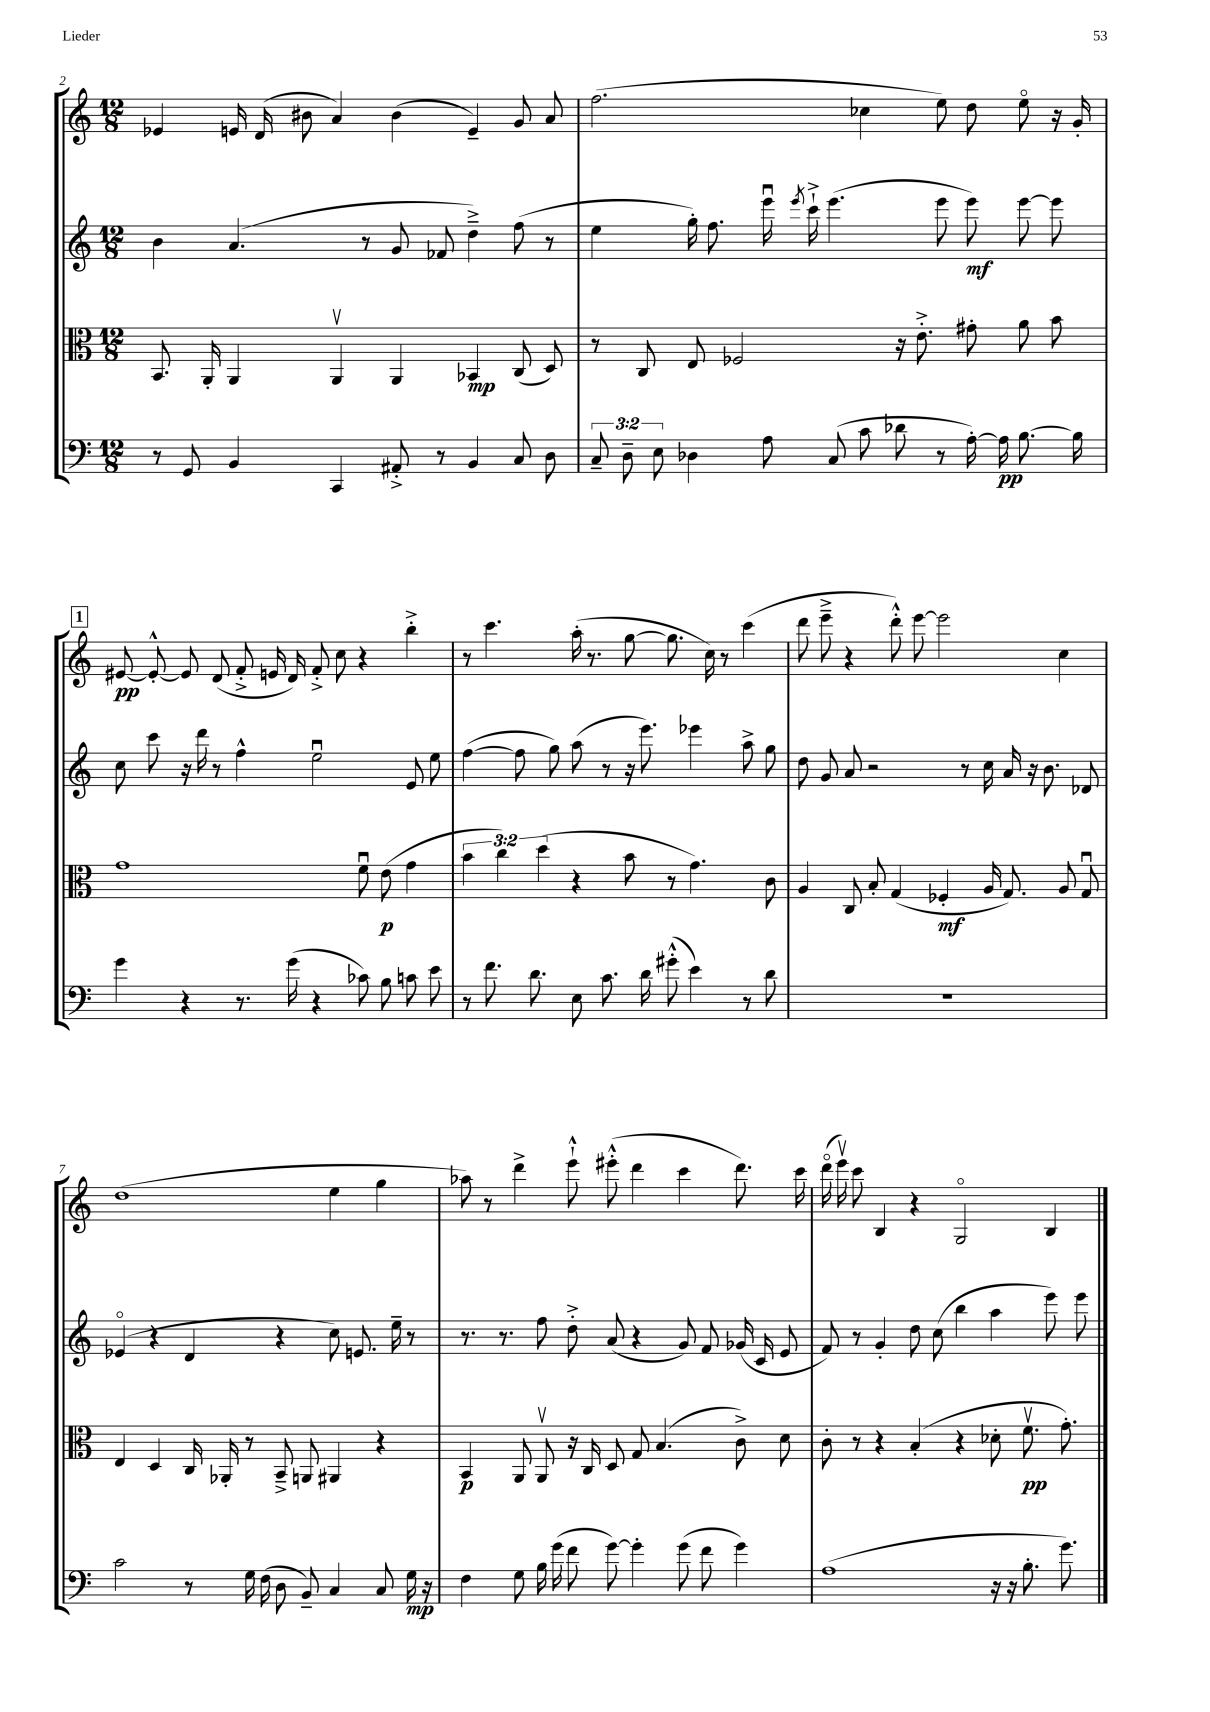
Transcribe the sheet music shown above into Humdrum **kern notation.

**kern	**kern	**kern	**kern
*staff4	*staff3	*staff2	*staff1
*clefF4	*clefC3	*clefG2	*clefG2
*k[]	*k[]	*k[]	*k[]
*M12/8	*M12/8	*M12/8	*M12/8
8r	8.BB	4b	4e-
8GG	.	.	.
.	16AA'	.	.
4BB	4AA	(4.a	16e
.	.	.	(16d
.	.	.	8b#
4CC	4AAv	.	4a)
.	.	8r	.
8AA#'^	4AA	8g	(4b#
8r	.	8f-	.
4BB	4BB-	4dd~^)	4e~)
8C	(8C	(8ff	8g
8D	8D)	8r	8a
=	=	=	=
12C~	8r	4ee	(2.ff
12D~	.	.	.
.	8C	.	.
12E	.	.	.
4D-	8E	16gg')	.
.	.	8.ff	.
.	2F-	.	.
8A	.	16eeeu	.
.	.	8qeee	.
.	.	16ccc`^	.
(8C	.	(4.eee	.
8c	.	.	4cc-
8d-	16r	.	.
.	8.e'^	.	.
8r	.	8eee	8ee)
[16A')	8g#'	8eee)	8dd
16A]	.	.	.
[8.B	8a	[8eee	8eeo
.	8b	8eee]	16r
16B]	.	.	16g'
=	=	=	=
4g	1g	8cc	[8e#
.	.	8ccc	8e#'^^_
4r	.	16r	8e#]
.	.	16ddd	.
.	.	8r	(8d
8.r	.	4ff^^	8f'^
.	.	.	16e
(16g	.	.	16d)
4r	.	2eeu	8f'^
.	.	.	8cc
8c-)	8fu	.	4r
8B	(8e	.	.
8c	4g	8e	4bb'^
8e	.	8ee	.
=	=	=	=
8r	6b	([4ff	8r
8.f	.	.	4.ccc
.	6cc)	.	.
.	.	8ff]	.
8.d	.	.	.
.	(6dd	.	.
.	.	8gg)	.
8E	4r	(8aa	(16aa'
.	.	.	8.r
8.c	.	8r	.
.	8b	16r	[8gg
16d	.	8.eee)	.
(8g#'^^	8r	.	8.gg]
4e)	4.g)	4eee-	.
.	.	.	16cc)
.	.	.	8r
8r	.	8aa^	(4ccc
8d	8c	8gg	.
=	=	=	=
1.r	4A	8dd	8ddd
.	.	8g	8eee~^
.	8C	8a	4r
.	8B'	2r	.
.	(4G	.	8ddd'^^)
.	.	.	[8eee
.	4F-'	.	2eee]
.	.	8r	.
.	16A	16cc	.
.	8.G)	16a	.
.	.	16r	.
.	.	8.b	.
.	8A	.	4cc
.	8Gu	8d-	.
=	=	=	=
2c	4E	(4e-o	(1dd
.	4D	4r	.
8r	16C	4d	.
.	16AA-'	.	.
16G	8r	.	.
(16F	.	.	.
8D	8BB~^	4r	.
8BB~)	8AA	.	.
4C	4AA#	8cc)	4ee
.	.	8.e	.
8C	4r	.	4gg
.	.	16ee~	.
16G	.	8r	.
16r	.	.	.
=	=	=	=
4F	4BB	8.r	8aa-)
.	.	.	8r
.	.	8.r	.
8G	8AA	.	4ddd^
16B	8AAv	8ff	.
(16g	.	.	.
8f	16r	8dd'^	8eee`^^
.	16C	.	.
[8g)	8D	(8a	(8eee#'^^
4g']	8G	4r	4ddd
.	(4.B	.	.
(8g	.	8g)	4ccc
8f	.	8f	.
4g)	8c^)	(16g-	8.ddd)
.	.	16c	.
.	8d	8e	.
.	.	.	16ccc
=	=	=	=
(1A	8c'	8f)	(16dddo
.	.	.	16eeev)
.	8r	8r	8ccc
.	4r	4g'	4B
.	(4B'	8dd	4r
.	.	(8cc	.
.	4r	4bb	2Go
16r	8d-'	4aa	.
16r	.	.	.
8.B'	8.fv	.	.
.	.	8eee)	4B
8.g)	8.g')	.	.
.	.	8eee	.
==	==	==	==
*-	*-	*-	*-
